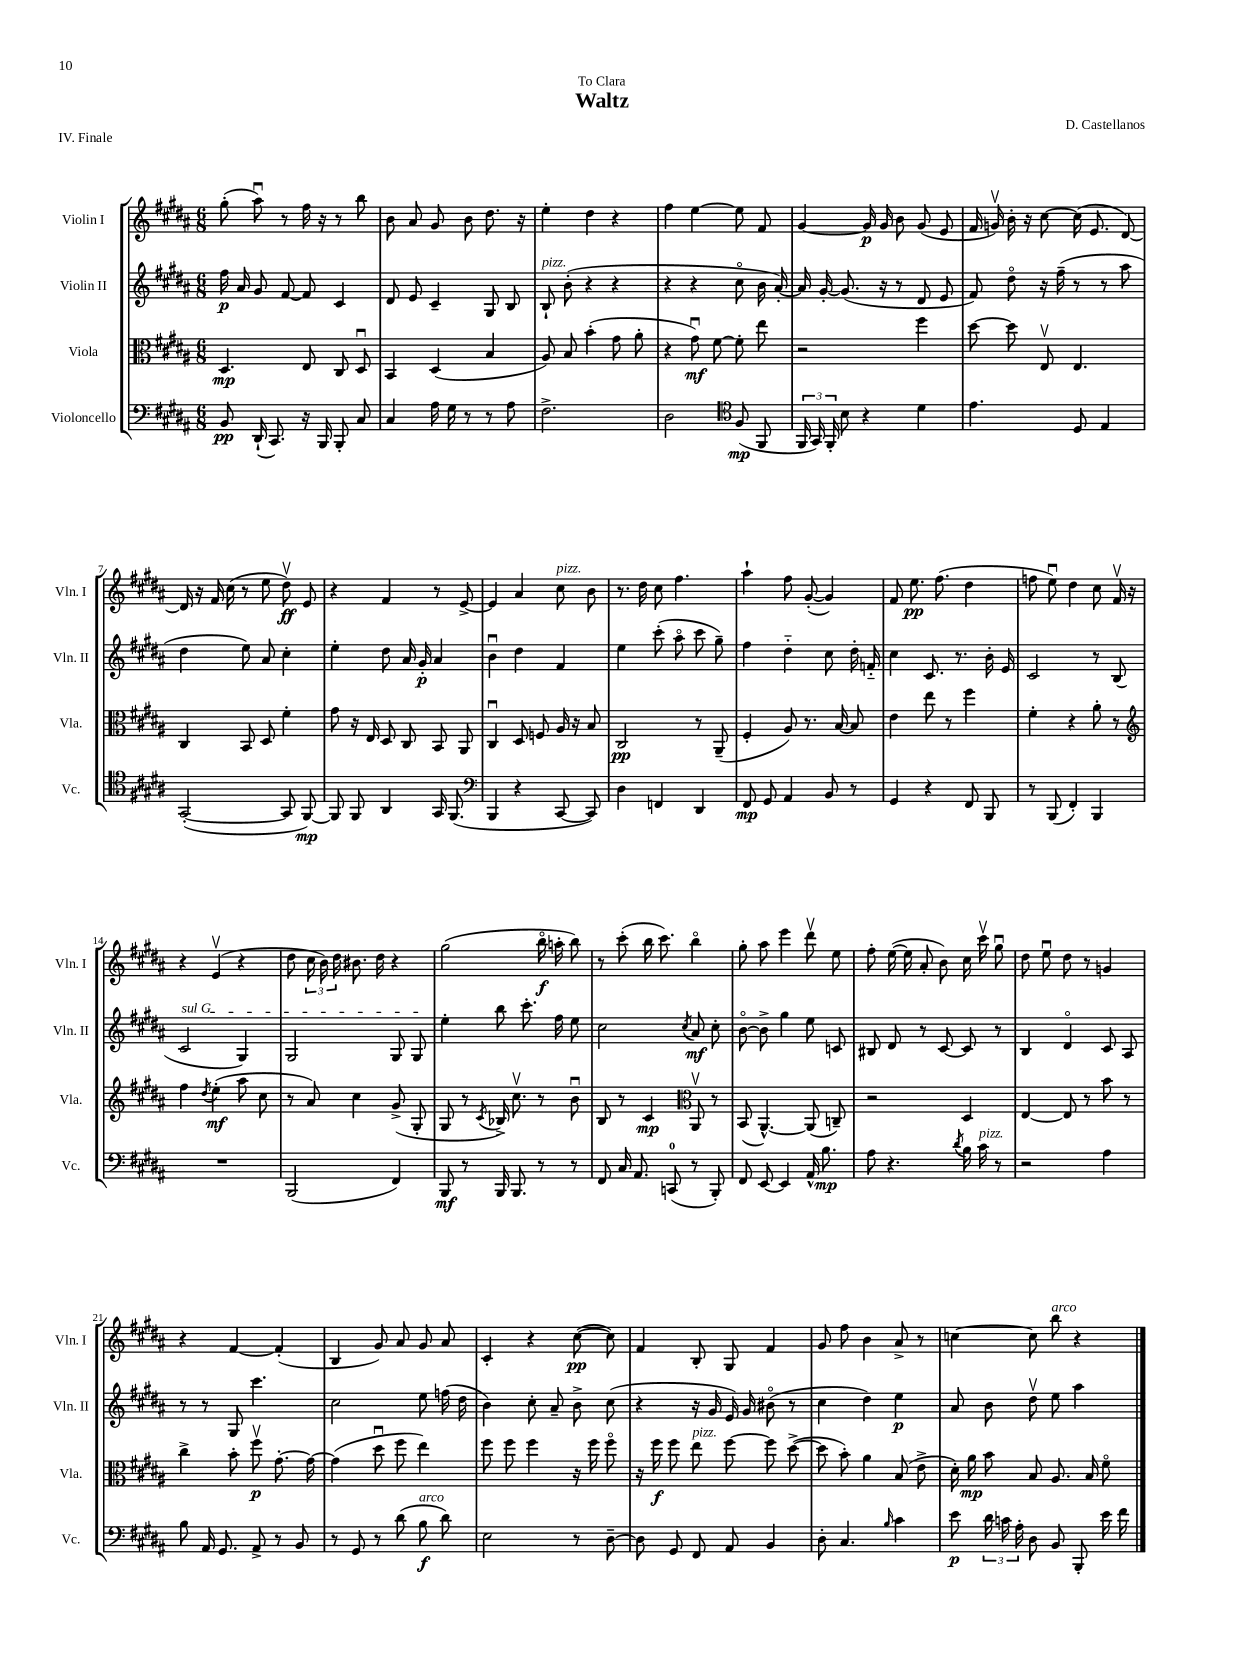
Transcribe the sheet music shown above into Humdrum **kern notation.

**kern	**kern	**kern	**kern
*staff4	*staff3	*staff2	*staff1
*clefF4	*clefC3	*clefG2	*clefG2
*k[f#c#g#d#a#]	*k[f#c#g#d#a#]	*k[f#c#g#d#a#]	*k[f#c#g#d#a#]
*M6/8	*M6/8	*M6/8	*M6/8
8BB	4.D#	16ff#	(8gg#'
.	.	16a#	.
(16DD#`	.	8g#	8aa#u)
8.CC#)	.	.	.
.	.	[8f#	8r
16r	8E	8f#]	16ff#
16BBB	.	.	16r
8BBB'	8C#	4c#	8r
8C#	8D#u	.	8bb
=	=	=	=
4C#	4BB	8d#	8b
.	.	8e	8a#
16A#	(4D#	4c#~	8g#
16G#	.	.	.
8r	.	.	8b
8r	4B	8G#	8.dd#
8A#	.	8B	.
.	.	.	16r
=	=	=	=
2.F#^	8A#)	8B`	4ee'
.	8B	(8b'	.
.	(4b'	4r	4dd#
.	8g#	4r	4r
.	8a#'	.	.
=	=	=	=
2D#	4r	4r	4ff#
.	8g#u)	4r	[4ee
.	[8f#	.	.
*clefC4	*	*	*
(8F#	8f#']	8cc#o	8ee]
8FF#	8ee	16b	8f#
.	.	[16a#')	.
=	=	=	=
24FF#	2r	16a#]	[4g#
24GG#)	.	.	.
.	.	[16g#'	.
24FF#'	.	.	.
8B	.	(8.g#]	.
4r	.	.	16g#]
.	.	16r	16g#
.	.	8r	8b
4d#	4ff#	8d#	(8g#
.	.	8e	8e
=	=	=	=
4.e	[8dd#	8f#)	16f#
.	.	.	16gv)
.	8dd#]	8dd#o	16b'
.	.	.	16r
.	8Ev	16r	[8cc#
.	.	(16ff#~	.
8D#	4.E	8r	(16cc#]
.	.	.	8.e
4E	.	8r	.
.	.	8aa#	[8d#)
=	=	=	=
([2GG#'	4C#	4dd#	16d#]
.	.	.	16r
.	.	.	16f#
.	.	.	(16cc#
.	8BB	8ee)	8r
.	8D#	8a#	8ee
8GG#]	4f#'	4cc#'	8dd#v)
[8FF#)	.	.	8e
=	=	=	=
8FF#]	8g#	4ee'	4r
8FF#	16r	.	.
.	16E	.	.
4AA#	8D#	8dd#	4f#
.	8C#	16a#	.
.	.	16g#'	.
16GG#	8BB	4a#	8r
(8.FF#	.	.	.
.	8AA#	.	[8e^
=	=	=	=
*clefF4	*	*	*
4BBB	4C#u	4bu	4e]
4r	8D#	4dd#	4a#
.	8F	.	.
[8CC#	16A#	4f#	8cc#
.	16r	.	.
8CC#])	8B	.	8b
=	=	=	=
4D#	2C#	4ee	8.r
.	.	.	16dd#
4FF	.	(8ccc#'	8cc#
.	.	8aa#o	4.ff#
4DD#	8r	8ccc#	.
.	(8AA#~	8gg#~)	.
=	=	=	=
8FF#	4F#'	4ff#	4aa#`
8GG#	.	.	.
4AA#	8A#)	4dd#'~	8ff#
.	8.r	.	([8g#'
8BB	.	8cc#	4g#])
.	[16B	.	.
8r	8B]	16dd#'	.
.	.	16f'~	.
=	=	=	=
4GG#	4e	4cc#	8f#
.	.	.	8.ee
4r	8ee	8.c#	.
.	.	.	(8.ff#
.	8r	.	.
.	.	8.r	.
8FF#	4ff#	.	4dd#
8BBB	.	16b'	.
.	.	16e	.
=	=	=	=
8r	4f#'	2c#	8ff
(8BBB	.	.	8eeu)
4FF#')	4r	.	4dd#
4BBB	8a#'	8r	8cc#
.	8r	(8B	16f#v
.	.	.	16r
=	=	=	=
*	*clefG2	*	*
2.r	4ff#	2c#	4r
.	8qdd#	.	.
.	(4ee'	.	(4ev
.	8aa#	4G#)	4r
.	8cc#	.	.
=	=	=	=
(2BBB	8r	2G#	8dd#
.	8a#)	.	24cc#
.	.	.	24b)
.	.	.	24dd#
.	4cc#	.	8.b#
.	.	.	16dd#
4FF#)	(8g#^	8G#	4r
.	8G#'	8G#	.
=	=	=	=
8BBB	8G#	4ee'	(2gg#
8r	8r	.	.
.	8qc#	.	.
16BBB	16B-^)	8bb	.
8.BBB	8.cc#v	.	.
.	.	8.ccc#'	.
8r	8r	.	16bbo
.	.	16ff#	16aa'
8r	8bu	8ee	8bb)
=	=	=	=
8FF#	8B	2cc#	8r
16C#	8r	.	(8ccc#'
8.AA#	.	.	.
.	4c#	.	16bb
.	.	.	8.ccc#)
(8CC	.	.	.
*	*clefC3	*	*
.	.	8qcc#	.
8r	8AA#v	8a#	4bbo
8BBB')	8r	8cc#'	.
=	=	=	=
8FF#	(8BB	[8bo	8gg#'
[8EE	[4.AA#^^)	8b^]	8aa#
4EE]	.	4gg#	4eee
16AA#^^	(8AA#]	8ee	8ddd#v
8.B	.	.	.
.	8C~)	8c	8ee
=	=	=	=
8A#	2r	8B#	8ff#'
4.r	.	8d#	([16ee
.	.	.	16ee]
.	.	8r	8a#'
.	.	[8c#	8b)
8qd#	.	.	.
16B	4D#	8c#]	16cc#
16c#	.	.	16ccc#v
8r	.	8r	8gg#u
=	=	=	=
2r	[4E	4B	8dd#
.	.	.	8eeu
.	8E]	4d#o	8dd#
.	8r	.	8r
4A#	8b	8c#	4g
.	8r	8A#	.
=	=	=	=
8B	4cc#^	8r	4r
16AA#	.	8r	.
8.GG#	.	.	.
.	8b'	8G#	[4f#
8AA#^	8ff#v	4.ccc#	.
8r	[8.g#'	.	(4f#']
8BB	.	.	.
.	16g#_	.	.
=	=	=	=
8r	(4g#]	2cc#	4B
8GG#	.	.	.
8r	8dd#u	.	8g#)
(8d#	8ff#	.	8a#
8B	4ee)	8ee	8g#
8d#)	.	(16ff	8a#
.	.	16dd#	.
=	=	=	=
2E	8ff#	4b)	4c#'
.	8ff#	.	.
.	4ff#	8cc#'	4r
.	.	8a#~	.
8r	16r	8b^	([8cc#
.	16ff#	.	.
[8D#~	8ff#o	(8cc#	8cc#])
=	=	=	=
8D#]	16r	4r	4f#
.	16ff#	.	.
8GG#	8ff#	.	.
8FF#	8ee	16r	8B'
.	.	16g#	.
8AA#	[8ff#	16e)	8G#
.	.	16g#	.
4BB	8ff#]	(8b#o	4f#
.	([8dd#^	8r	.
=	=	=	=
8D#'	8dd#]	4cc#	8g#
4.C#	8b')	.	8ff#
.	4a#	4dd#)	4b
16qqB	.	.	.
4c#	(8B	4ee	8a#^
.	8e^	.	8r
=	=	=	=
8e	16d#')	8a#	[4cc
.	16a#	.	.
24d#	8b	8b	.
24c	.	.	.
24A#'	.	.	.
8D#	8B	8dd#v	8cc]
8BB	8.A#	8ee	8bb
8BBB'	.	4aa#	4r
.	16B	.	.
16e	8f#o	.	.
16f#	.	.	.
==	==	==	==
*-	*-	*-	*-
